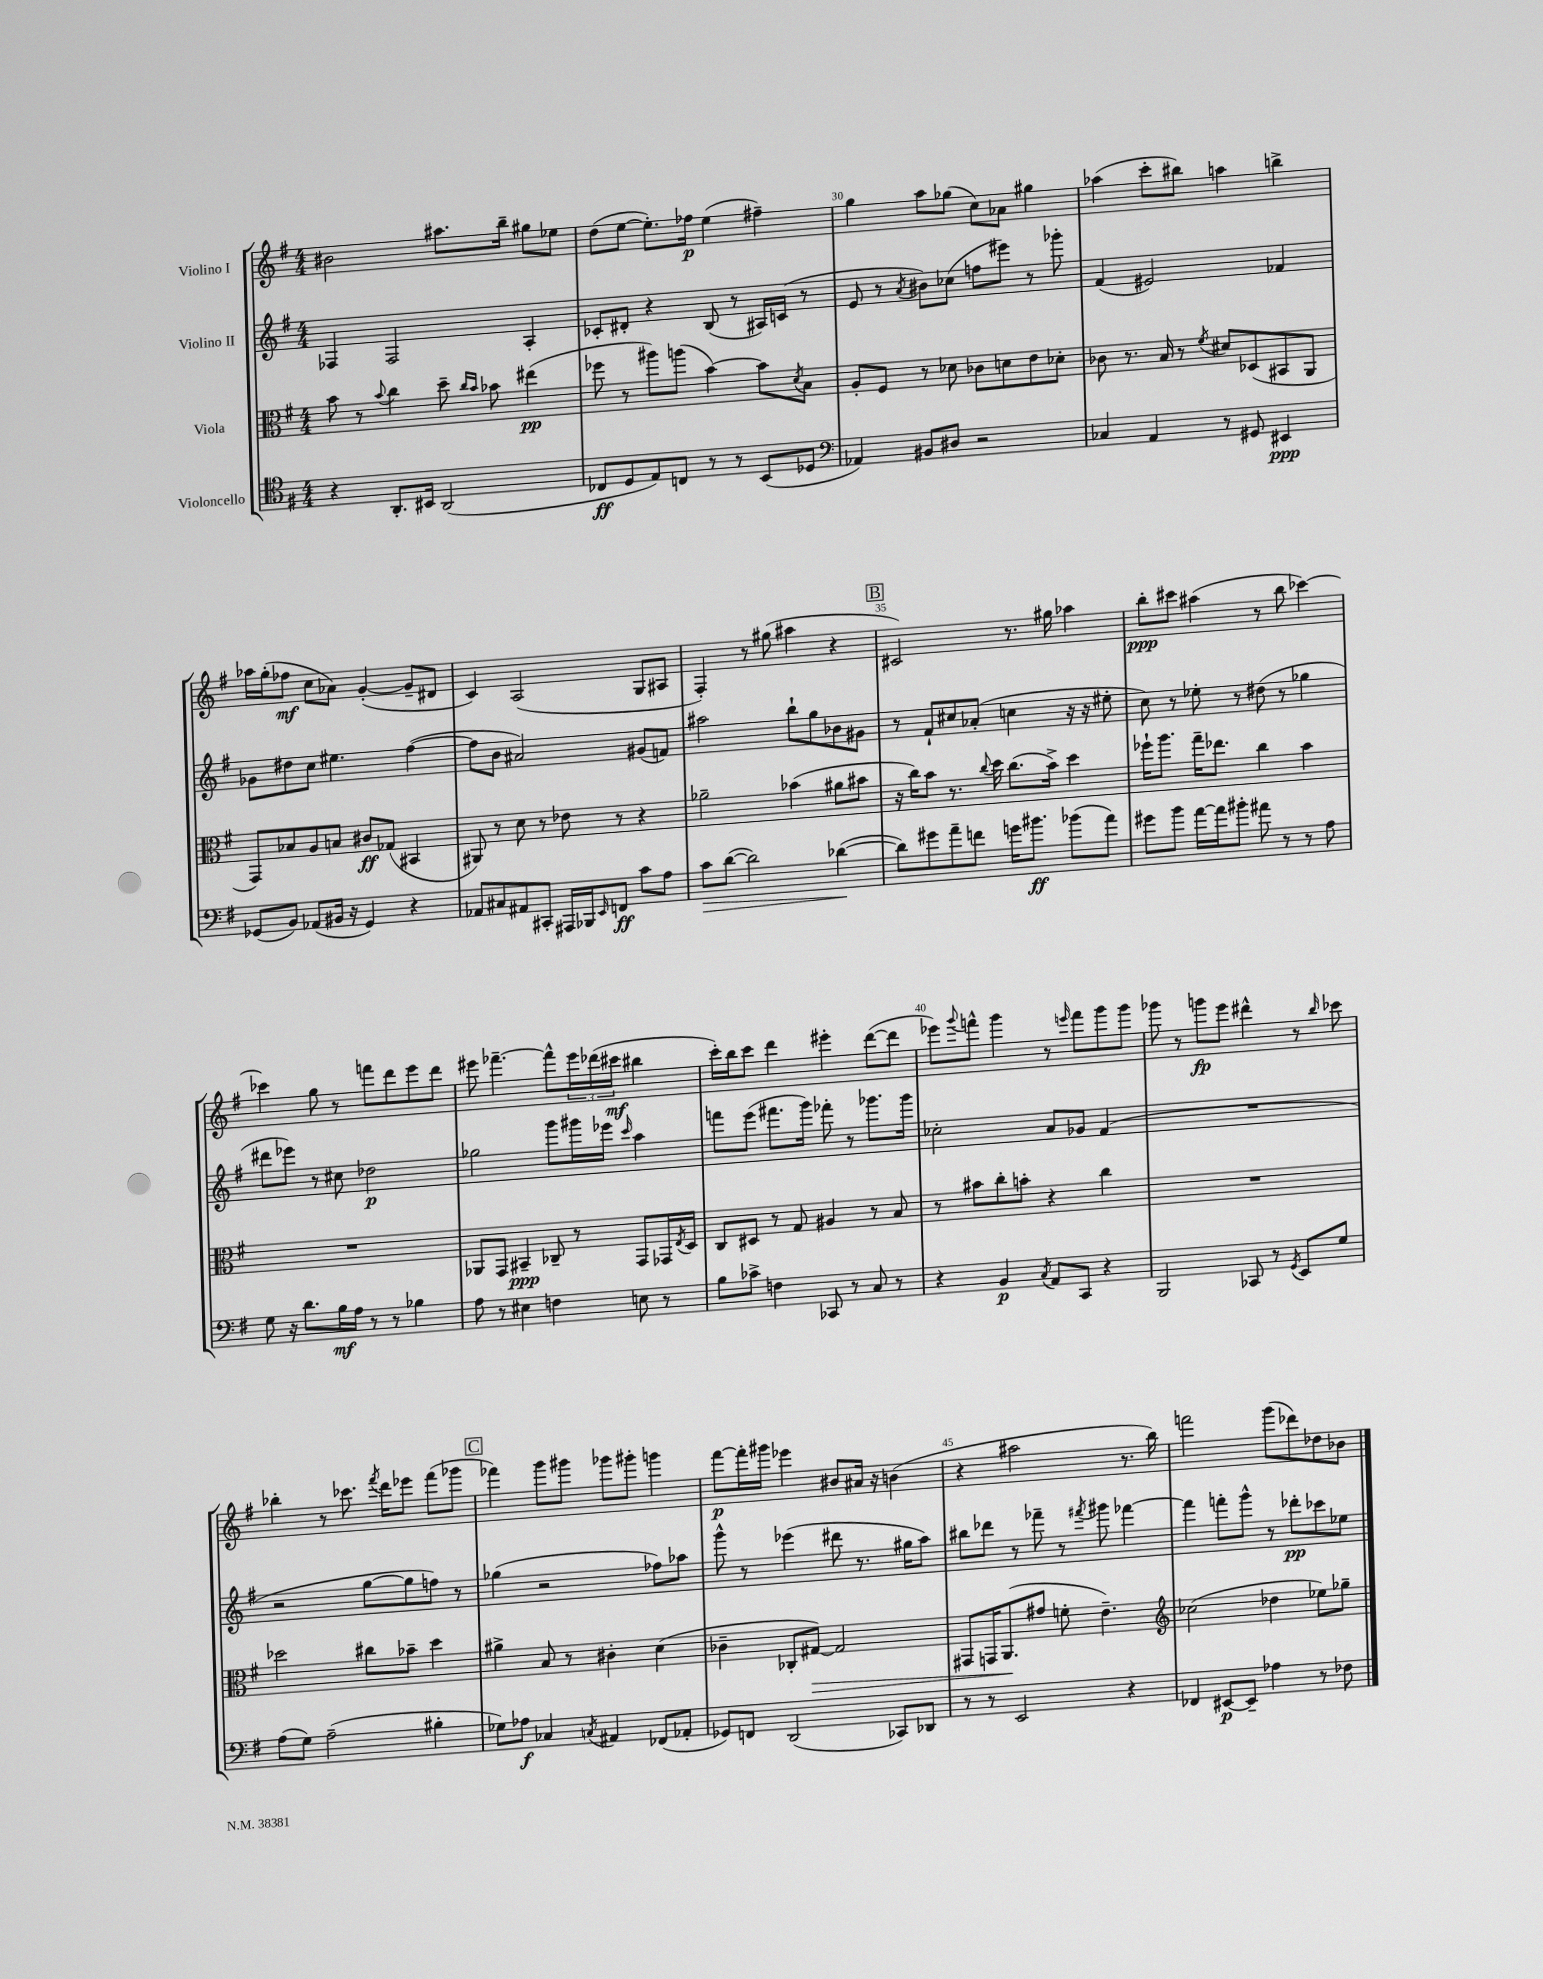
<<
\new StaffGroup <<
\new Staff = "s0" \with { instrumentName = "Violino I" } {
    \clef treble \key g \major \numericTimeSignature \time 4/4
    bis'2 ais''8. b''16-- gis''8 ees''8 |
    d''8( e''8~ e''8.-.) fes''16\p e''4( fis''4--) |
    g''4 a''8 ges''8( c''8) aes'8 gis''4 |
    aes''4( c'''8-. bis''8) a''4 b''4-> |
    aes''16 g''16-.( fes''8\mf c''8 aes'8) g'4~-.( g'8-- dis'8 |
    c'4) a2( g8 ais8 |
    fis4-.) r8 gis''8( ais''4 r4 |
    \mark \markup { \box "B" } cis'2) r8. gis''16 aes''4 |
    b''8-.\ppp cis'''8 ais''4( r8 b''8 ces'''4~) |
    ces'''4 g''8 r8 f'''8 d'''8 e'''8 d'''8 |
    eis'''8 fes'''4.~-- fes'''8-^ \tuplet 3/2 { eis'''16 des'''16( cis'''16\mf } bis''4 |
    c'''16-.) b''16 c'''8 d'''4 eis'''4-. d'''8~( d'''8 |
    ees'''8) \appoggiatura { g'''8 } f'''8-^ g'''4 r8 \grace { e'''16 } f'''8 g'''8 g'''8 |
    ges'''8 r8 g'''8\fp e'''8 dis'''4-^ r8 \grace { b''16 } ces'''8 |
    bes''4-. r8 ces'''8. \acciaccatura { fis'''8 } d'''16 ees'''8 fis'''8( ges'''8 |
    \mark \markup { \box "C" } fes'''4) g'''8 gis'''8 ges'''8 gis'''8-. g'''4 |
    fis'''8~\p fis'''16-. gis'''16 ees'''4 bis'8 ais'16 r16 b'4( |
    r4 ais''2 r8. b''16) |
    f'''2 g'''8( des'''8) des''8 bes'8 \bar "|." |
}
\new Staff = "s1" \with { instrumentName = "Violino II" } {
    \clef treble \key g \major \numericTimeSignature \time 4/4
    fes4 fes2 a4-. |
    ces'8-. dis'8-. r4 b8( r8 ais16) c'16( r8 |
    e'8 r8 \acciaccatura { a'8 } bis'8) ces''8( f''8 eis'''8) r8 ges'''8-. |
    fis'4( eis'2) fes'4 |
    ges'8 dis''8 c''8 eis''4. fis''4~( |
    fis''8 b'8 ais'2) gis'8( f'8) |
    ais''2 b''8-! g''8 bes'8 gis'8 |
    \mark \markup { \box "B" } r8 fis'8-! cis''8 aes'8-.( c''4 r16 r16 eis''8-. |
    c''8) r8 ees''8-. r8 dis''8( r8 ges''4 |
    dis'''8 ees'''8) r8 cis''8 des''2\p |
    ges''2 g'''8 gis'''16 ees'''16 \grace { c'''16 } a''4 |
    f'''8 e'''8( fis'''8. g'''16) fes'''8-. r8 ges'''8. ges'''16 |
    ces''2-. a'8 ges'8 fis'4( |
    R1 |
    r2 g''8~ g''8 f''8) r8 |
    \mark \markup { \box "C" } ges''4( r2 fes''8) aes''8 |
    g'''8-^ r8 ees'''4( dis'''8 r8. gis''16 a''8) |
    bis''8 des'''8 r8 fes'''8-- r8 \acciaccatura { fis'''8 } gis'''8 fes'''4~ |
    fes'''4 f'''8-. g'''8-^ r8 des'''8-.\pp ces'''8 ees''8 \bar "|." |
}
\new Staff = "s2" \with { instrumentName = "Viola" } {
    \clef alto \key g \major \numericTimeSignature \time 4/4
    b'8 r8 \appoggiatura { b'8 } c''4 d''8-- \grace { c''16 b'16 } bes'8 eis''4\pp( |
    fes''8 r8 ais''8) a''8( b'4~) b'8 \acciaccatura { d'8 } b8 |
    a8-. fis8 r8 des'8 ces'8 d'8 e'8 des'8-. |
    ces'8 r8. b16 r8 \acciaccatura { fis'8 } dis'8 des8( bis,8 a,8 |
    g,8) bes8 a8 b8 cis'8\ff ges8( bis,4 |
    ais,8) r8 d'8 r8 ees'8 r8 r4 |
    aes'2-- bes'4( ais'8 bis'8 |
    \mark \markup { \box "B" } r16 c''16) b'8 r8. \appoggiatura { c''8 } d''16 c''8.( b'16->) d''4 |
    fes''16-! a''8. g''16-- ees''8. c''4 b'4 |
    R1 |
    aes,8 g,8 bis,4--\ppp ces8-- r8 g,8 ges,16 \acciaccatura { e8 } d16 |
    c8 dis8 r8 g8 ais4 r8 b8 |
    r8 bis'8 c''8-. b'8-. r4 c''4 |
    R1 |
    des''2 cis''8 bes'8-- des''4 |
    \mark \markup { \box "C" } ais'4-> b8 r8 cis'4-. d'4( |
    ces'4-- ces8-. gis8~\>) gis2 |
    gis,8 g,16 a,8.\!( gis'8 f'8-. e'4.--) |
    \clef treble ces''2( des''4 ees''8) ges''8-- \bar "|." |
}
\new Staff = "s3" \with { instrumentName = "Violoncello" } {
    \clef tenor \key g \major \numericTimeSignature \time 4/4
    r4 a,8.-. bis,16 a,2( |
    ces8\ff d8 e8) c8 r8 r8 b,8( des8 |
    \clef bass aes,4) bis,8 dis8 r2 |
    ces4 a,4 r8 gis,8 eis,4\ppp |
    ges,8( b,8) aes,8( bis,16 r16 ges,4) r4 |
    aes,8 cis8 ais,8 cis,8-. ais,,16 bes,,16 \grace { e,16 } f,8\ff c'8 a8 |
    c'8\> d'8~( d'2) des'4~\!( |
    \mark \markup { \box "B" } des'8) gis'8 a'8-- f'8 g'16 bis'8.\ff bes'8( a'8) |
    gis'8 b'8 a'16~ a'16 bis'8-. ais'8 r8 r8 a8 |
    g8 r16 d'8. b16\mf a16 r8 r8 bes4 |
    a8 r8 eis4 f4 e8 r8 |
    b8 ces'8-> f4 ces,8 r8 c8 r8 |
    r4 b,4\p \acciaccatura { c8 } a,8 c,8 r4 |
    b,,2 ces,8 r8 \acciaccatura { g,8 } e,8 g8 |
    a8( g8) a2--( bis4-. |
    \mark \markup { \box "C" } ges8) aes8\f ces4 \acciaccatura { c8 } ais,4 fes,8( aes,8-. |
    ges,8) f,8 d,2( ces,8) des,8 |
    r8 r8 e,2 r4 |
    fes,4 eis,8~\p eis,8-- aes4 r8 fes8 \bar "|." |
}
>>
>>
\layout { \context { \Score currentBarNumber = #28 \override BarNumber.break-visibility = ##(#f #t #t) barNumberVisibility = #(every-nth-bar-number-visible 5) } }
